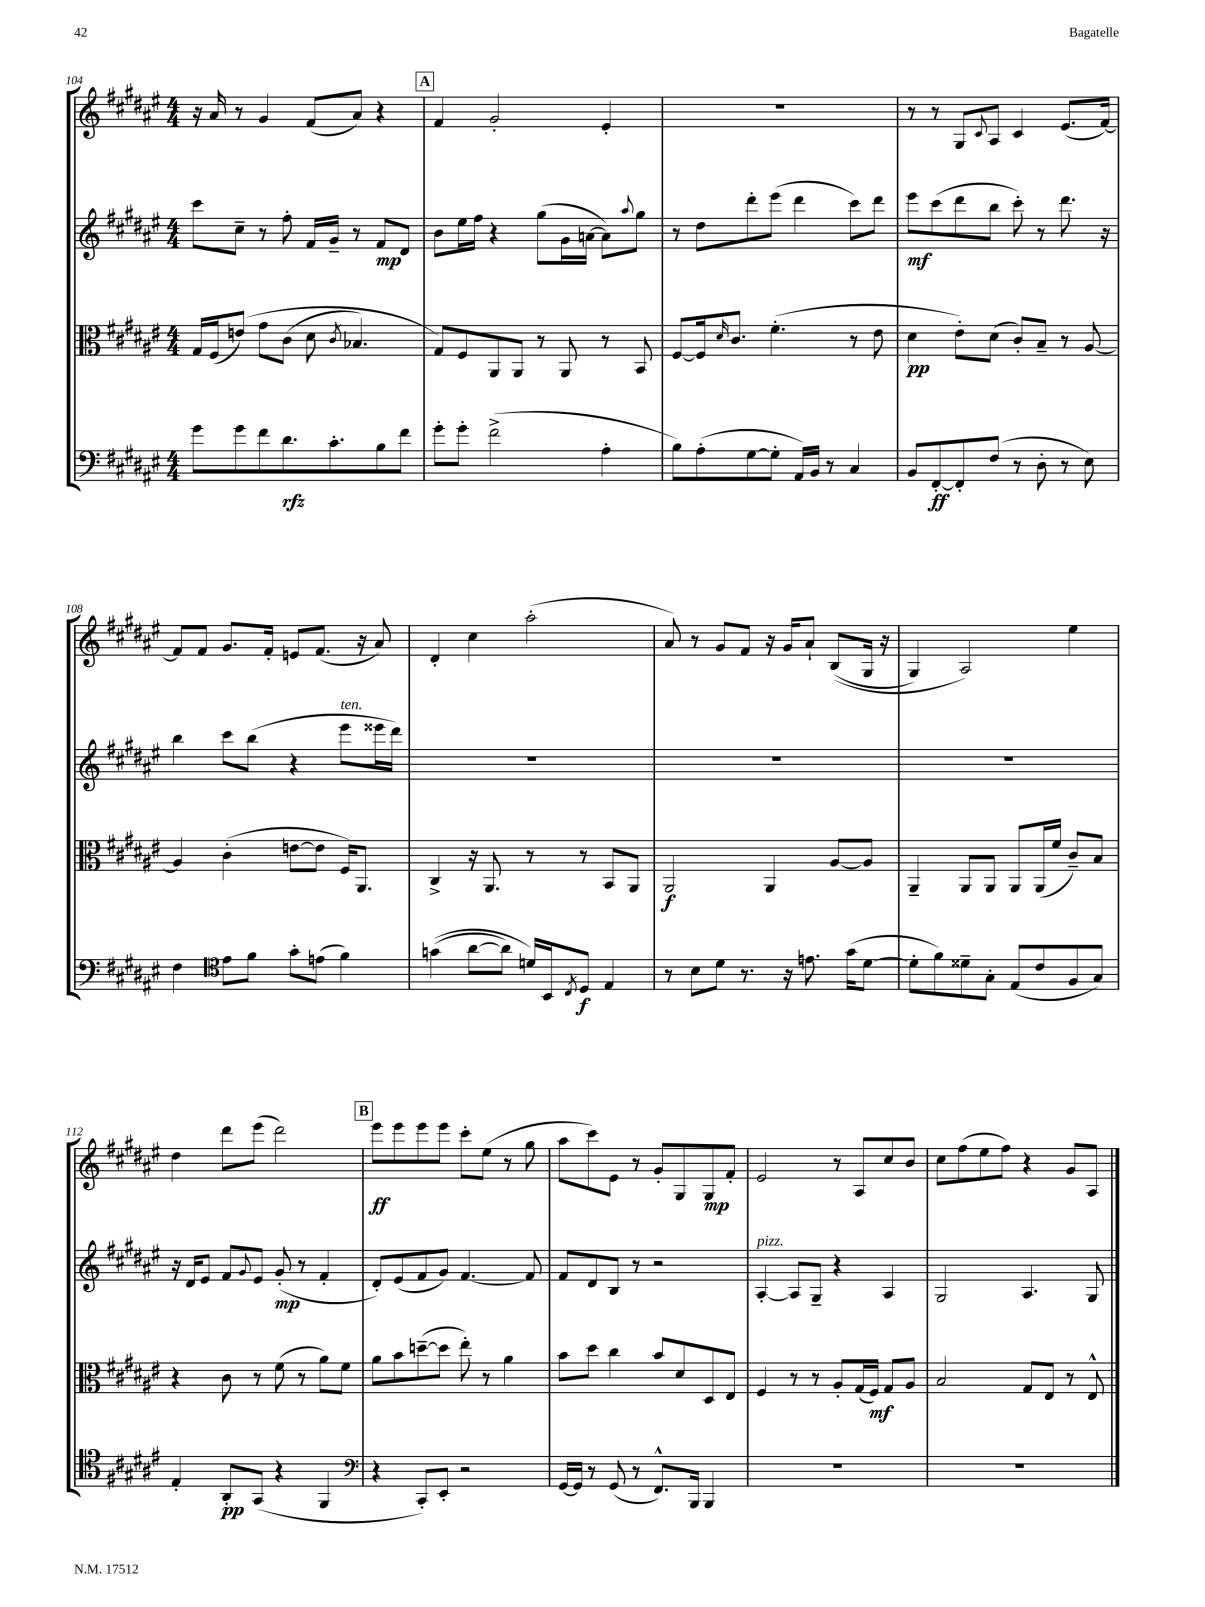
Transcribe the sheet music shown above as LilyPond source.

<<
\new StaffGroup <<
\new Staff = "s0" {
    \clef treble \key fis \major \numericTimeSignature \time 4/4
    r16 ais'16 r8 gis'4 fis'8( ais'8) r4 |
    \mark \markup { \box "A" } fis'4 gis'2-. eis'4-. |
    R1 |
    r8 r8 gis8 \appoggiatura { cis'8 } ais8 cis'4 eis'8.( fis'16~) |
    fis'8 fis'8 gis'8. fis'16-. e'8 fis'8.( r16 ais'8) |
    dis'4-. cis''4 ais''2-.( |
    ais'8) r8 gis'8 fis'8 r16 gis'16 ais'8-! b8(\( gis16 r16 |
    gis4) ais2\) eis''4 |
    dis''4 dis'''8 eis'''8( dis'''2) |
    \mark \markup { \box "B" } eis'''8\ff eis'''8 eis'''8 eis'''8 cis'''8-. eis''8( r8 gis''8 |
    ais''8 cis'''8) eis'8 r8 gis'8-. gis8 gis8\mp fis'8-. |
    eis'2 r8 ais8 cis''8 b'8 |
    cis''8 fis''8( eis''8 fis''8) r4 gis'8 ais8 \bar "|." |
}
\new Staff = "s1" {
    \clef treble \key fis \major \numericTimeSignature \time 4/4
    cis'''8 cis''8-- r8 fis''8-. fis'16 gis'16-- r8 fis'8\mp dis'8 |
    \mark \markup { \box "A" } b'8 eis''16 fis''16 r4 gis''8( gis'16 a'16~ a'8) \appoggiatura { ais''8 } gis''8 |
    r8 dis''8 dis'''8-. eis'''8( dis'''4 cis'''8) dis'''8 |
    eis'''8\mf cis'''8( dis'''8 b''8 cis'''8-.) r8 dis'''8. r16 |
    b''4 cis'''8 b''8( r4 eis'''8^\markup { \italic "ten." } eisis'''16 dis'''16) |
    R1 |
    R1 |
    R1 |
    r16 dis'16 eis'8 fis'8 \appoggiatura { gis'8 } eis'8 gis'8-.\mp( r8 fis'4-. |
    \mark \markup { \box "B" } dis'8-.) eis'8( fis'8 gis'8) fis'4.~ fis'8 |
    fis'8 dis'8 b8 r8 r2 |
    ais4~-.^\markup { \italic "pizz." } ais8 gis8-- r4 ais4 |
    gis2 ais4. gis8 \bar "|." |
}
\new Staff = "s2" {
    \clef alto \key fis \major \numericTimeSignature \time 4/4
    gis16 fis16( e'8)\( gis'8 cis'8( dis'8 \acciaccatura { cis'8 } bes4.) |
    \mark \markup { \box "A" } gis8\) fis8 ais,8 ais,8 r8 ais,8 r8 b,8 |
    fis8~ fis16 \grace { dis'16 } cis'8. fis'4.-.( r8 eis'8 |
    dis'4\pp eis'8-.) dis'8( cis'8-.) b8-- r8 ais8~ |
    ais4 cis'4-.( e'8~ e'8 fis16) ais,8. |
    cis4-> r16 ais,8. r8 r8 b,8 ais,8 |
    ais,2\f ais,4 ais8~ ais8 |
    ais,4-- ais,8 ais,8 ais,8 ais,16( fis'16 cis'8--) b8 |
    r4 cis'8 r8 fis'8( r8 ais'8) fis'8 |
    \mark \markup { \box "B" } ais'8 b'8 d''8~--( d''8 eis''8-.) r8 ais'4 |
    b'8 dis''8 cis''4 b'8 dis'8 dis8 eis8 |
    fis4 r8 r8 ais8-. gis16( fis16\mf) gis8 ais8 |
    b2 gis8 eis8 r8 eis8-^ \bar "|." |
}
\new Staff = "s3" {
    \clef bass \key fis \major \numericTimeSignature \time 4/4
    gis'8 gis'8 fis'8 dis'8.\rfz cis'8.-. b8 fis'8 |
    \mark \markup { \box "A" } gis'8-. gis'8-. fis'2->( ais4-. |
    b8) ais8-.( gis8~ gis8-. ais,16) b,16 r8 cis4 |
    b,8 fis,8~-.\ff fis,8-. fis8( r8 dis8-. r8 eis8) |
    fis4 \clef tenor eis'8 fis'8 gis'8-. e'8( fis'4) |
    g'4(\( ais'8~ ais'8) d'16\) b,16 \acciaccatura { cis8 } dis8\f eis4 |
    r8 b8 dis'8 r8. r16 e'8. gis'16( dis'8~ |
    dis'8-. fis'8) disis'8-- gis8-. eis8( cis'8 fis8 gis8) |
    eis4-. ais,8-.\pp gis,8( r4 fis,4 |
    \mark \markup { \box "B" } \clef bass r4 cis,8-.) eis,8-. r2 |
    gis,16~ gis,16 r8 gis,8( r8 fis,8.-^) b,,16 b,,4 |
    R1 |
    R1 \bar "|." |
}
>>
>>
\layout { \context { \Score currentBarNumber = #104 } }
